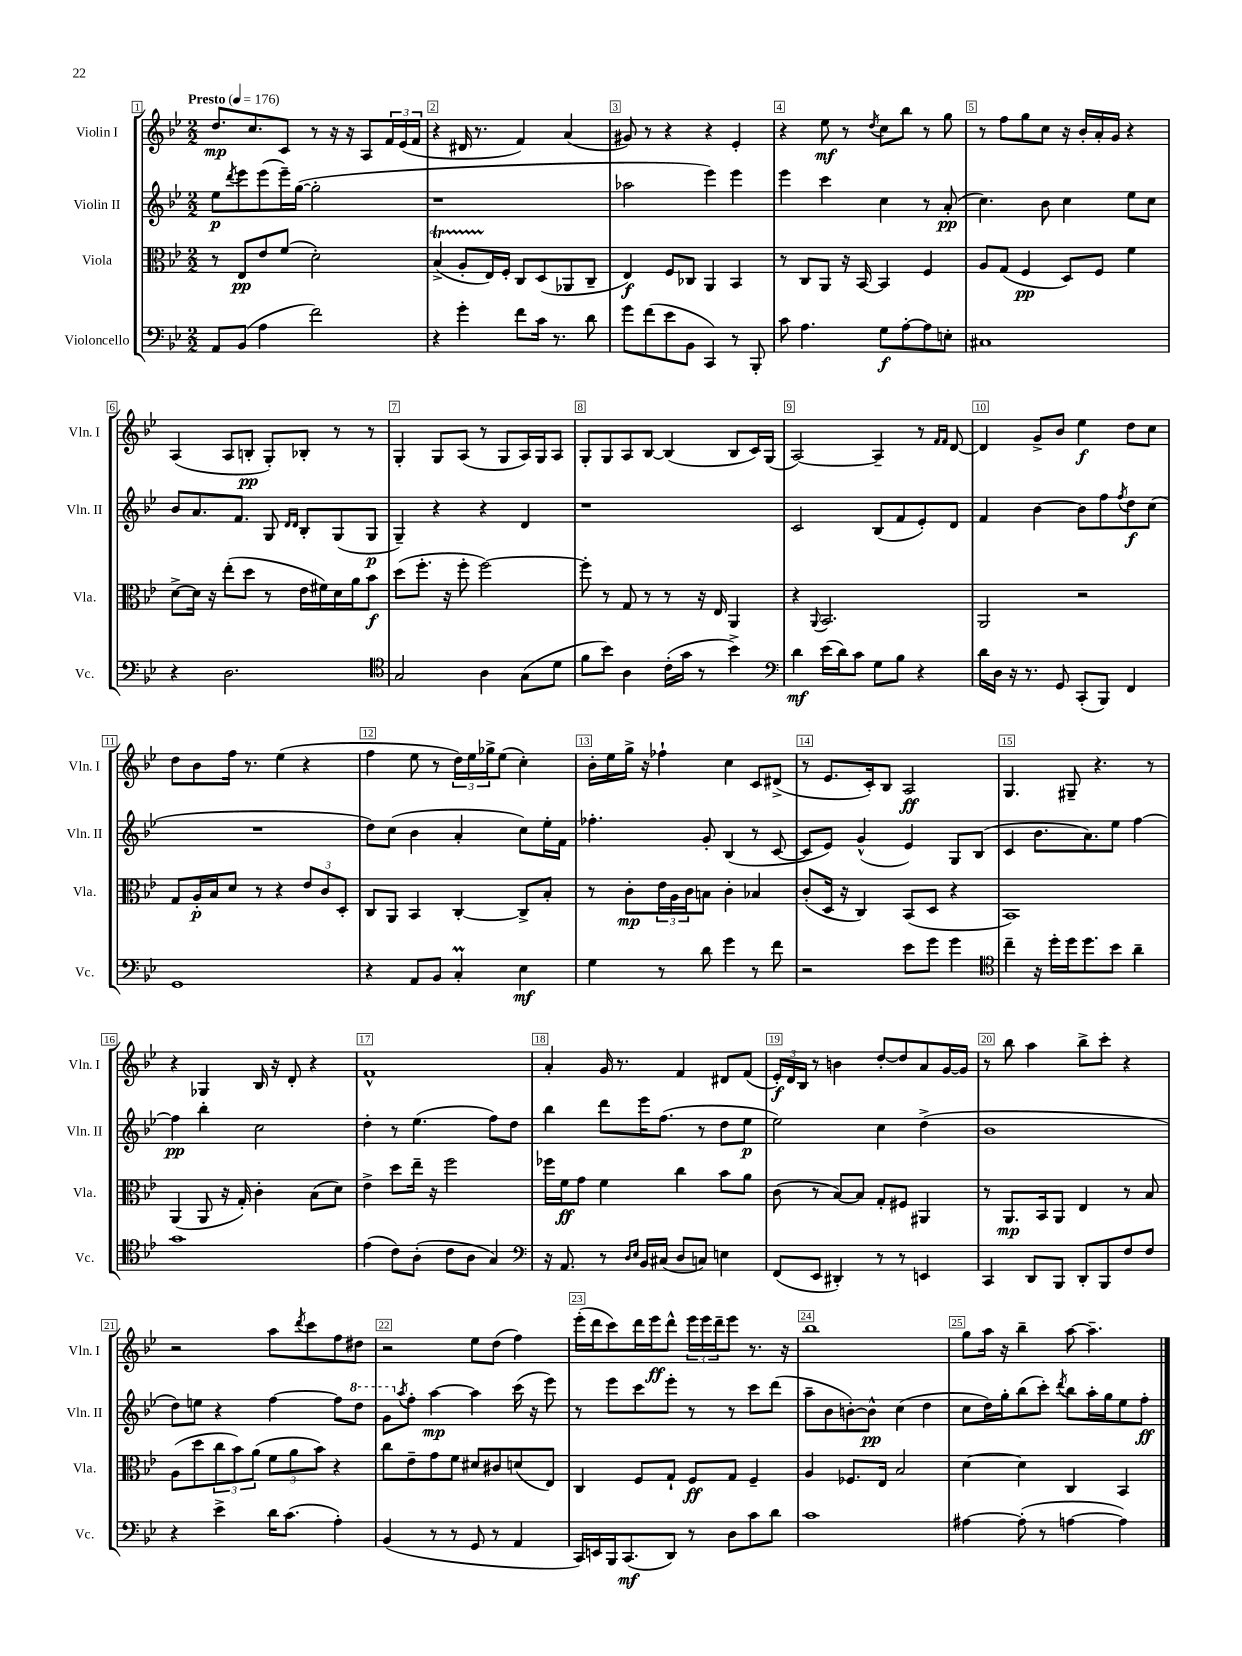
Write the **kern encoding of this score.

**kern	**kern	**kern	**kern
*staff4	*staff3	*staff2	*staff1
*clefF4	*clefC3	*clefG2	*clefG2
*k[b-e-]	*k[b-e-]	*k[b-e-]	*k[b-e-]
*M2/2	*M2/2	*M2/2	*M2/2
*MM176	*MM176	*MM176	*MM176
8AA	8r	8ee-	8.dd
.	.	8qddd	.
(8BB-	8E-	8eee-	.
.	.	.	8.cc
4A	8e-	(8eee-	.
.	(8f	16eee-~)	8c
.	.	([16gg	.
2f)	2d')	2gg']	8r
.	.	.	16r
.	.	.	16r
.	.	.	8A
.	.	.	24f
.	.	.	(24e-
.	.	.	24f
=	=	=	=
4r	(4B-^	1r	4r
4g'	8A'	.	16d#
.	.	.	8.r
.	16E-)	.	.
.	16F'	.	.
8f	8C	.	4f)
16c	(8D	.	.
8.r	.	.	.
.	8AA-	.	(4a
8d	8C~	.	.
=	=	=	=
8g	4E-)	2aa-	8g#)
(8f	.	.	8r
8e-	8F	.	4r
8BB-	8C-	.	.
4CC)	4AA	4eee-)	4r
8r	4BB-	4eee-	4e-'
8BBB-'	.	.	.
=	=	=	=
8c	8r	4eee-	4r
4.A	8C	.	.
.	8AA	4ccc	8ee-
.	16r	.	8r
.	[16BB-	.	.
.	.	.	8qdd
8G	4BB-]	4cc	8cc
[8A'	.	.	8bb-
8A]	4F	8r	8r
8E'	.	(8a'	8gg
=	=	=	=
1C#	8A	4.cc)	8r
.	(8G	.	8ff
.	4F	.	8gg
.	.	8b-	8cc
.	8D)	4cc	16r
.	.	.	16b-'
.	8F	.	16a'
.	.	.	16g
.	4f	8ee-	4r
.	.	8cc	.
=	=	=	=
4r	[8d^	8b-	(4A
.	16d]	8.a	.
.	16r	.	.
2.D	(8ee-'	.	8A
.	.	8.f	.
.	8dd	.	8B'
.	8r	8G	8G')
.	.	16qqd	.
.	.	16qqd	.
.	16e-	8B-'	8B-'
.	16f#)	.	.
.	16d	(8G	8r
.	16a	.	.
.	8b-	8G	8r
=	=	=	=
*clefC4	*	*	*
2G	(8dd	4G~)	4G'
.	8.ff'	.	.
.	.	4r	8G
.	16r	.	.
.	8ff'	.	(8A
4A	[2ff)	4r	8r
.	.	.	8G
(8G	.	4d	16A)
.	.	.	16G
8d	.	.	8A
=	=	=	=
8f	8ff']	1r	8G'
8b-)	8r	.	8G
4A	8G	.	8A
.	8r	.	[8B-
(16c'	8r	.	(4B-]
16g	.	.	.
8r	16r	.	.
.	16E-	.	.
4b-^)	4AA	.	8B-
.	.	.	16c)
.	.	.	(16G
=	=	=	=
*clefF4	*	*	*
4d	4r	2c	[2A)
.	8qqAA	.	.
(16e-	2.BB-	.	.
16d)	.	.	.
8c	.	.	.
8G	.	(8B-	4A~]
8B-	.	8f	.
4r	.	8e-')	8r
.	.	.	16qqf
.	.	.	16qqf
.	.	8d	[8d
=	=	=	=
16d	2AA	4f	4d]
16D	.	.	.
16r	.	.	.
8.r	.	.	.
.	.	[4b-	8g^
8GG	.	.	8b-
(8CC'	2r	8b-]	4ee-
8BBB-)	.	8ff	.
.	.	8qff	.
4FF	.	8dd	8dd
.	.	(8cc	8cc
=	=	=	=
1GG	8G	1r	8dd
.	16A'	.	8b-
.	16B-	.	.
.	8d	.	16ff
.	.	.	8.r
.	8r	.	.
.	4r	.	(4ee-
.	12e-	.	4r
.	12c	.	.
.	12D'	.	.
=	=	=	=
4r	8C	8dd)	4ff
.	8AA	(8cc	.
8AA	4BB-	4b-	8ee-
8BB-	.	.	8r
4C'	[4C'	4a'	24dd)
.	.	.	24ee-
.	.	.	24gg-^
.	.	.	(8ee-
4E-	8C^]	8cc)	4cc')
.	8B-'	16ee-'	.
.	.	16f	.
=	=	=	=
4G	8r	4.ff-'	16b-'
.	.	.	16ee-
.	8c'	.	16gg^
.	.	.	16r
8r	24e-	.	4ff-`
.	24A	.	.
.	24c	.	.
8d	8B	8g'	.
4g	4c'	(4B-	4cc
8r	4B-	8r	8c
8f	.	[8c	(8d#^
=	=	=	=
2r	(8c'	8c]	8r
.	16D	8e-)	8.e-
.	16r	.	.
.	4C)	(4g^^	.
.	.	.	16c')
.	.	.	8B-
8e-	(8BB-	4e-)	2A
8g	8D	.	.
4g	4r	8G	.
.	.	(8B-	.
=	=	=	=
*clefC4	*	*	*
4cc~	1BB-)	4c	4.G
16r	.	8.b-	.
16dd'	.	.	.
16dd	.	.	8G#~
8.dd	.	8.a)	.
.	.	.	4.r
8b-	.	8ee-	.
4a~	.	[4ff	.
.	.	.	8r
=	=	=	=
1g	(4AA	4ff]	4r
.	8AA	4bb-'	4G-
.	16r	.	.
.	16G')	.	.
.	4c'	2cc	16B-
.	.	.	16r
.	.	.	8d'
.	(8B-	.	4r
.	8d)	.	.
=	=	=	=
(4e-	4e-^	4dd'	1f^^
8c)	8dd	8r	.
(8A'	16ee-~	(4.ee-	.
.	16r	.	.
8c	2ff	.	.
8A	.	.	.
4G)	.	8ff)	.
.	.	8dd	.
=	=	=	=
*clefF4	*	*	*
16r	16ff-	4bb-	4a'
8.AA	16f	.	.
.	8g	.	.
8r	4f	8ddd	16g
.	.	.	8.r
16qqD	.	.	.
16qqE-	.	.	.
16BB-	.	16eee-	.
(16C#	.	(8.ff	.
8D	4cc	.	4f
8C)	.	8r	.
4E	8b-	8dd	8d#
.	8a	8ee-	(8f
=	=	=	=
(8FF	(8c	2ee-)	24e-')
.	.	.	24d
.	.	.	24B-
8EE-	8r	.	8r
4DD#')	[8B-)	.	4b
.	8B-]	.	.
8r	8G'	4cc	[8dd'
8r	8F#	.	8dd]
4EE	4AA#	(4dd^	8a
.	.	.	[16g
.	.	.	16g]
=	=	=	=
4CC	8r	1b-	8r
.	8.AA	.	8bb-
8DD	.	.	4aa
.	16BB-	.	.
8BBB-	8AA	.	.
8DD'	4E-	.	8bb-^
8BBB-	.	.	8ccc'
8F	8r	.	4r
8F	8B-	.	.
=	=	=	=
4r	(8A	8dd)	2r
.	8dd	8ee	.
4e-^	12cc	4r	.
.	12b-)	.	.
.	(12a	.	.
16d	12f	[4ff	8aa
(8.c	.	.	.
.	12a	.	.
.	.	.	8qddd
.	.	.	8ccc
.	12b-)	.	.
4A')	4r	8ff]	8ff
.	.	8ddd	8dd#
=	=	=	=
(4BB-	8cc	8gg	2r
.	.	8qaa	.
.	8e-~	8ff'	.
8r	8g	[4aa	.
8r	8f	.	.
8GG	8d#	4aa]	8ee-
8r	8c#	.	(8dd
4AA	(8d	(16ccc	4ff)
.	.	16r	.
.	8E-)	8eee-)	.
=	=	=	=
16CC)	4C	8r	(16eee-'
16EE	.	.	16ddd
16BBB-	.	8eee-	8ccc)
(8.CC	.	.	.
.	8F	8ccc	16ddd
.	.	.	16eee-
8DD)	8G`	8eee-'	8ddd^^
8r	8F	8r	24eee-
.	.	.	24eee-
.	.	.	24ddd~
8D	8G	8r	8eee-
8c	4F~	8ccc	8.r
8d	.	(8ddd	.
.	.	.	16r
=	=	=	=
1c	4A	8aa~	1bb-
.	.	8b-	.
.	8.F-	[8b')	.
.	.	8b^^]	.
.	16E-	.	.
.	2B-	(4cc	.
.	.	4dd	.
=	=	=	=
[4A#	[4d	8cc	8gg
.	.	16dd)	16aa
.	.	16gg'	16r
(8A#']	4d]	(8bb-	4bb-~
8r	.	8ccc')	.
.	.	8qddd	.
[4A	4C	8bb-	[8aa
.	.	16aa'	4.aa~]
.	.	16gg	.
4A])	4BB-	8ee-	.
.	.	8ff'	.
==	==	==	==
*-	*-	*-	*-
